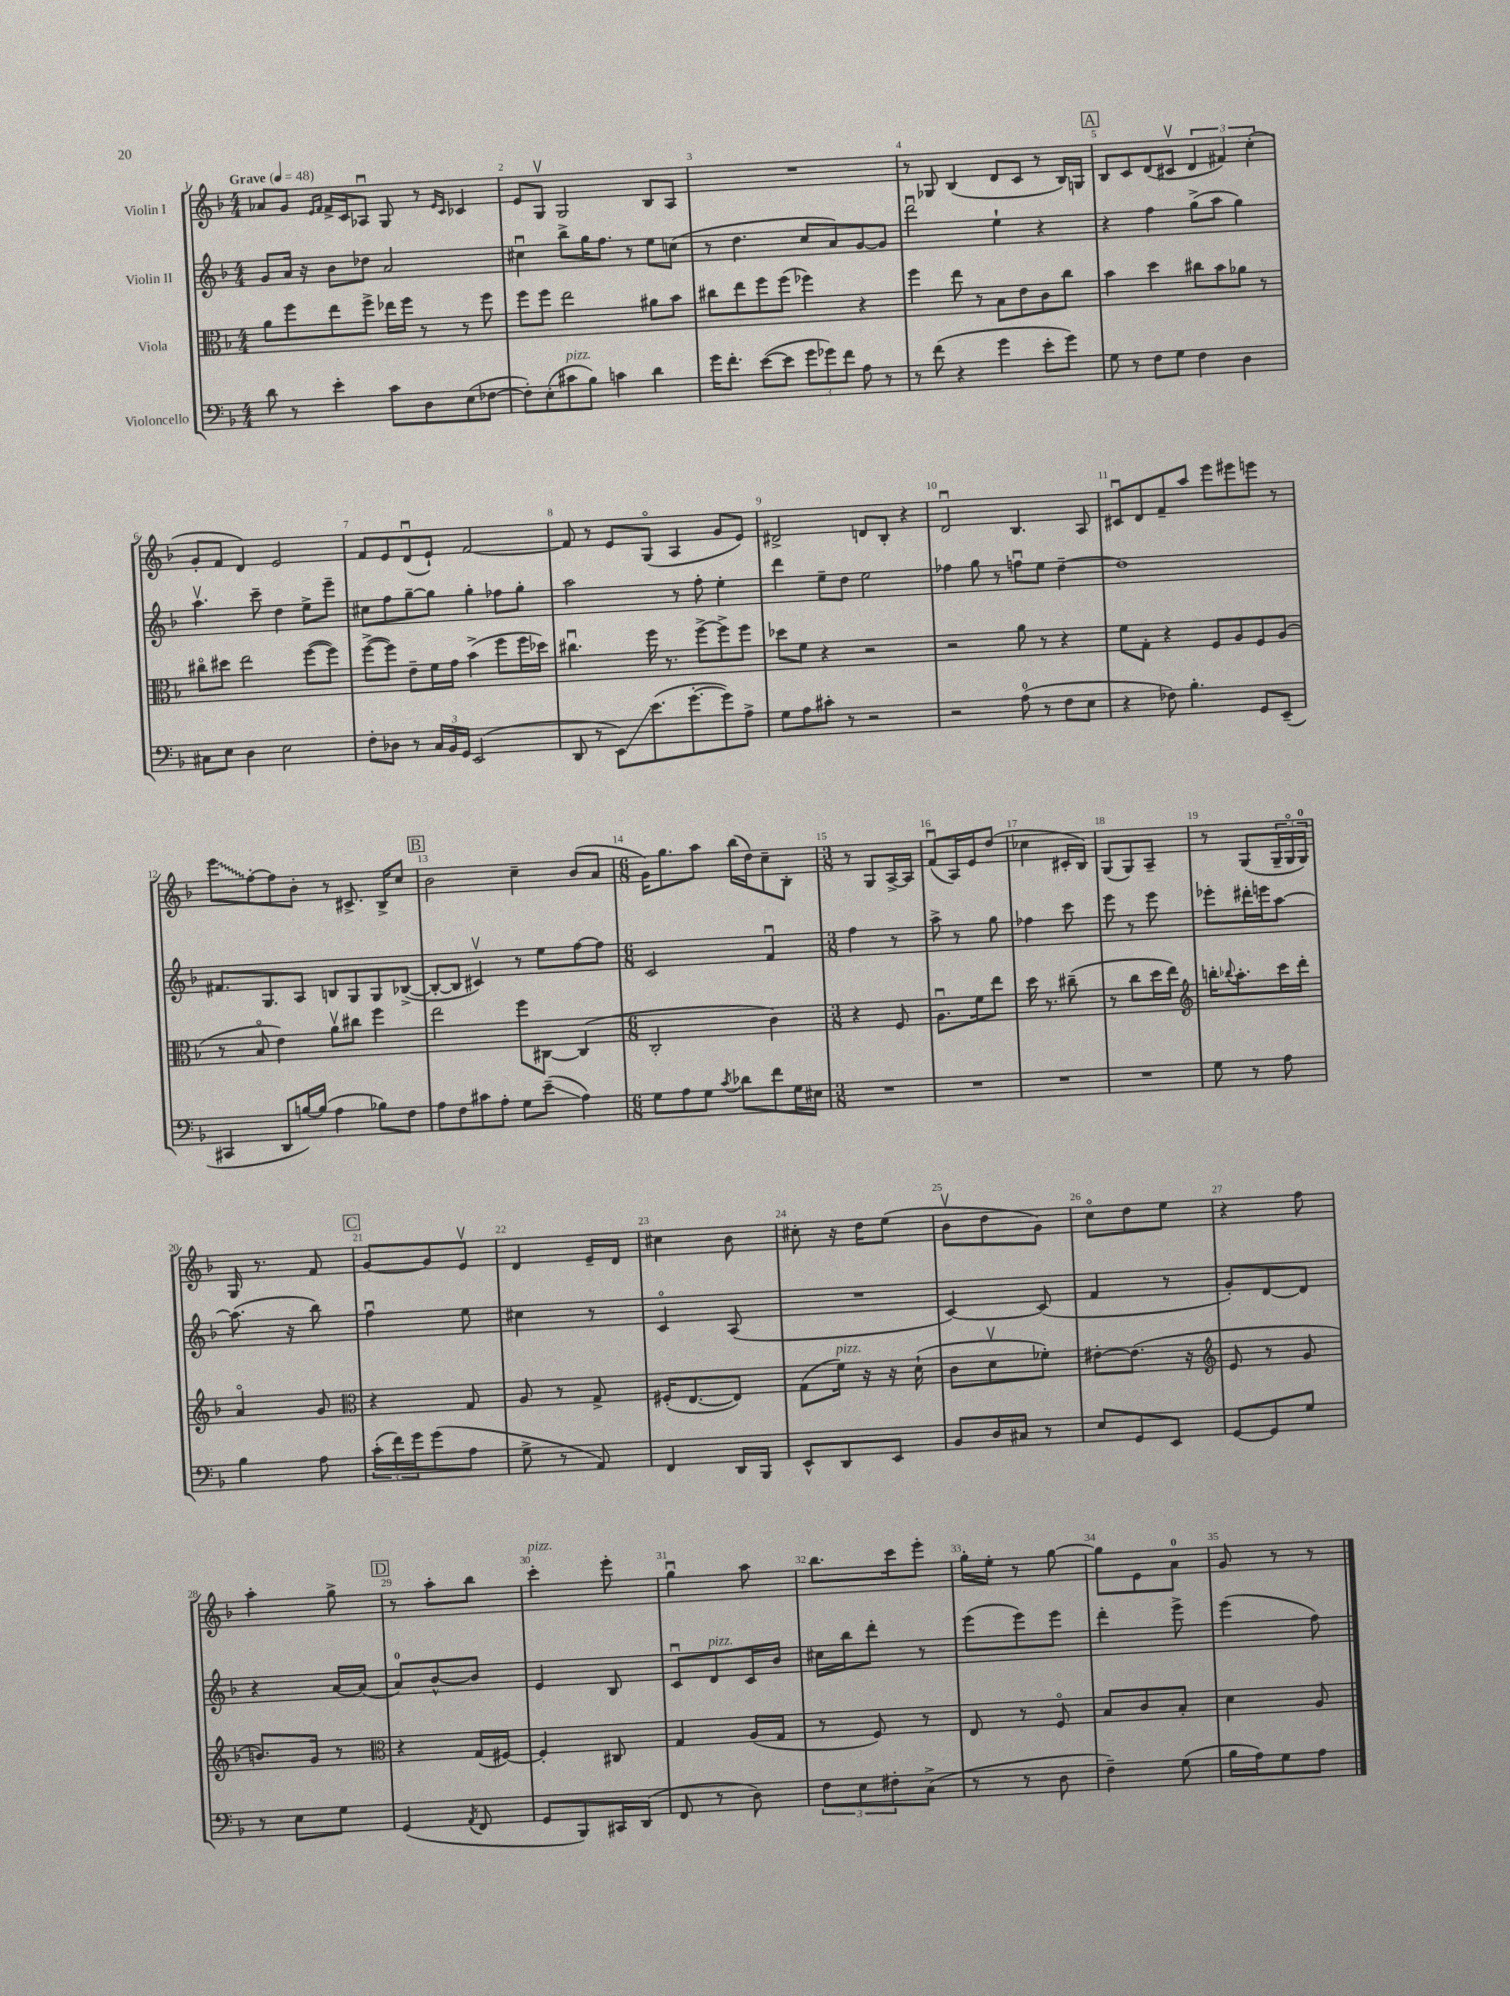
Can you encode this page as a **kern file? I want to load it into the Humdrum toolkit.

**kern	**kern	**kern	**kern
*staff4	*staff3	*staff2	*staff1
*clefF4	*clefC3	*clefG2	*clefG2
*k[b-]	*k[b-]	*k[b-]	*k[b-]
*M4/4	*M4/4	*M4/4	*M4/4
*MM48	*MM48	*MM48	*MM48
8d\	8a\L	8g/L	8a-/L
8r	8ff\	16a/Jk	8g/J
.	.	16r	.
.	.	.	16qqe/LL
.	.	.	16qqf/JJ
4e'\	8ee\	8b-\L	16f^/LL
.	.	.	16c/J
.	8ff^\J	8dd-\J	8A-u/J
8c\L	16ee-\LL	2a/	8G/
.	16ff\JJ	.	.
8D\	8r	.	8r
.	.	.	16qqe/LL
.	.	.	16qqc/JJ
(8E\	8r	.	4c-/
[8F-\J	8ff\	.	.
=	=	=	=
8F-'\]L)	8ff\L	4cc#u\	8e/L
(8E'\	8ff\J	.	8Gv/J
8c#\	2ee\	8bb-^\L	2G/
8B-\J)	.	16gg\K	.
.	.	8.ff\J	.
4c\	.	.	.
.	.	8r	.
4d\	8a#\L	8ee\L	8B-/L
.	8b-\J	(8cc\J	8A/J
=	=	=	=
16g\LK	8cc#\L	8r	1r
8.f'\J	.	.	.
.	8ee\	4.dd\	.
([8e\L	8ff\	.	.
8e\]J	(8ff\J	.	.
12g\L	4ff-\)	8cc/L	.
12g-\)	.	.	.
.	.	8a/)	.
12f\J	.	.	.
8A\	4r	[8g/	.
8r	.	8g/]J	.
=	=	=	=
8r	4ff\	2dddu\	8r
(8f\	.	.	8G-/
4r	8ee\	.	(4B-/
.	8r	.	.
4g\	8B-\L	4ee`\	8d/L
.	8e\	.	8c/J
8e'\L	8c\	4r	8r
8g\J)	8cc\J	.	16B-/LL)
.	.	.	16G/JJ
=	=	=	=
8G\	4b-\	4r	8B-/L
8r	.	.	8c/
8F\L	4dd\	4ff\	(8d/
8G\J	.	.	8c#v/J
4F\	8cc#\L	(8gg^\L	6d/
.	8b-\	8aa\J	.
.	.	.	6f#/)
4D\	8a-\J	4gg\)	.
.	.	.	(6cc'\
.	8r	.	.
=	=	=	=
8C#\L	8cc#o\L	4.aav\	8g'/L
8E\J	8dd#\J	.	8f/J
4D\	2ee\	.	4d/)
.	.	8ccc~\	.
2E\	.	4dd\	2e/
.	([8ff\L	8ee^\L	.
.	8ff\]J)	8eee~\J	.
=	=	=	=
8F'\L	([8ff^\L	8cc#\L	8f/L
8D-\J	8ff\]J)	8ff\	8e/
8r	8e~\L	[8gg~\	(8du/
24C/LL	16f\L	8gg\]J	8e`/J)
24BB-/	.	.	.
.	16g\JJ	.	.
24GG/JJ	.	.	.
(2EE/	(4b-^\	4gg'\	[2f/
.	8ff\L	8ff-\L	.
.	16ff\L	8gg'\J	.
.	16dd-\JJ)	.	.
=	=	=	=
8DD/	4.cc#u\	2aa\	8f/]
8r	.	.	8r
8EE\L)	.	.	8e/L
(8.e\	16ff\	.	(8Go/J
.	8.r	.	.
.	.	8r	4A/
[8.g'\	.	.	.
.	[8ff^\L	8ff'\	.
8g\])	8ff^\]	4ee'\	8g/L
8A^\J	8ff\J	.	8e/J)
=	=	=	=
8G\L	8dd-\L	4ddd\	2d#^/
8A\	8f\J	.	.
8c#'\J	4r	8ee~\L	.
8r	.	8dd\J	.
2r	2r	2ee\	8d/L
.	.	.	8B-'/J
.	.	.	4r
=	=	=	=
2r	2r	4ff-\	2du/
.	.	8gg\	.
.	.	8r	.
(8A\	8a\	8ffu\L	4.B-/
8r	8r	8ee\J	.
8F\L	4r	[4dd~\	.
8E\J	.	.	8A/
=	=	=	=
4r	8f\L	1dd]	8c#u/L
.	8G'\J	.	8d/
8F-\)	4r	.	8f~/
4.B-'\	.	.	8aa/J
.	8F/L	.	8eee\L
.	8A/	.	8eee#\
8GG/L	8F/	.	8eee\J
(8EE~/J	(8A/J	.	8r
=	=	=	=
4CC#/	8r	8.f#/L	8eee\L
.	8B-o/	.	[8ff'\
.	.	8.G/	.
8DD/L	4e\)	.	8ff\]
[16B/L)	.	8A/J	8b-'\J
(16B/]JJ	.	.	.
4A\	8av\L	8B/L	8r
.	8cc#\J	8G/	8.c#^/
8B-\L)	4ff\	8G/	.
.	.	.	16B-^/LK
8F\J	.	([8B-^/J	8cc/J
=	=	=	=
8A\L	2ee\	8B-'/_L	2b-\
8F\	.	8B-/]J	.
8c#\	.	4c#v/)	.
8A'\J	.	.	.
8G\L	8ff\L	8r	4cc~\
(8e~\J	[8C#\J	8ee\L	.
4A\)	(4C#/]	[8ff\	(8b-/L
.	.	8ff\]J	8a/J
=	=	=	=
*M6/8	*M6/8	*M6/8	*M6/8
8G\L	2C'/	2c/	16g\LK)
.	.	.	8.gg\
8A\	.	.	.
8G\J	.	.	8aa\J
8qc/	.	.	.
8d-\L	.	.	(16bb-\LL
.	.	.	16dd\J)
8f\	4c\)	4fu/	8cc~\
16G\L	.	.	8B-'\J
16E#\JJ	.	.	.
=	=	=	=
*M3/8	*M3/8	*M3/8	*M3/8
4.r	4r	4ff\	8r
.	.	.	8G/L
.	8F/	8r	[16A^/L
.	.	.	16A/]JJ
=	=	=	=
4.r	8.Au\L	8aa^\	(8fu/L
.	.	8r	16A/L)
.	16f\k	.	16e/J
.	8ee\J	8gg\	(8dd/J
=	=	=	=
4.r	16dd\	4ff-\	4cc-\
.	8.r	.	.
.	(8cc#~\	8ccc\	16c#'/LL
.	.	.	16B-/JJ)
=	=	=	=
4.r	8r	8eee\	(8G/L
.	8cc\L	8r	8G/)
.	16dd\L	8eee\	8A~/J
.	16ee\JJ)	.	.
=	=	=	=
*	*clefG2	*	*
8G\	16bb'\LK	8eee-'\L	8r
.	8qqbb-/	.	.
.	8.aa'\	.	.
8r	.	16ddd#'\L	(8G/L
.	.	16eee\J	.
8A\	16ccc\L	[8aa\J	24G~/L
.	.	.	24Go/
.	16ddd'\JJ	.	.
.	.	.	24G/JJ)
=	=	=	=
4B-\	4ao/	(8.aa\]	16G/
.	.	.	8.r
.	.	16r	.
8A\	8g/	8bb-\)	8f/
=	=	=	=
*	*clefC3	*	*
(24c'\LL	4r	4ffu\	[8g/L
24f\)	.	.	.
24g\J	.	.	.
(8g\	.	.	8g/]
8A\J	8G/	8ee\	8ev/J
=	=	=	=
8G^\	8A/	4cc#\	4d/
8r	8r	.	.
8AA/)	8G^/	8r	16e~/LL
.	.	.	16d/JJ
=	=	=	=
4FF/	(16F#'/LK	4co/	4cc#\
.	[8.E/	.	.
16DD/LL	8E/]J)	(8A/	8b-\
16BBB-/JJ	.	.	.
=	=	=	=
8EE^^/L	(8G\L	4.r	8cc#'\
8DD/	16f\Jk)	.	16r
.	16r	.	16dd\LK
8EE/J	16r	.	(8ee\J
.	(16d`\	.	.
=	=	=	=
8BB-/L	8c\L	[4c/)	8b-v\L
16D/L	8dv\	.	8dd\
16C#/JJ	.	.	.
8r	8f-'\J)	(8c/]	8g\J)
=	=	=	=
8E/L	[8e#'\L	4f/	8cco\L
8GG/	(8.e#\]J	.	8dd\
8EE/J	.	8r	8ee\J
.	16r	.	.
=	=	=	=
*	*clefG2	*	*
[8GG/L	8e/	8g'/L)	4r
8GG/]	8r	[8d/	.
8G/J	8g/	8d/]J	8ff\
=	=	=	=
8r	8.b/L)	4r	4aa'\
8E\L	.	.	.
.	16g/Jk	.	.
8G\J	8r	[16a/LL	8gg^\
.	.	(16a/]JJ	.
=	=	=	=
*	*clefC3	*	*
(4GG/	4r	8a/L)	8r
.	.	[8b-^^/	8aa'\L
8qAA/	.	.	.
8FF/	(16G/LL	8b-/]J	8bb-\J
.	[16F#/JJ)	.	.
=	=	=	=
8GG/L	4F#'/]	4e/	4ccc'\
8BBB-/)	.	.	.
16CC#/L	8C#/	8B-/	8eee'\
(16DD/JJ	.	.	.
=	=	=	=
8FF/	4G/	8cu/L	4ggu\
8r	.	8d/	.
8D\)	(16A/LL	16c/L	8aa\
.	16G/JJ	16b-/JJ	.
=	=	=	=
12F\L	8r	16cc#\LL	8.bb-\L
.	.	16bb-\J	.
12E\	.	.	.
.	8F/)	8ddd'\J	.
12F#'\	.	.	.
.	.	.	16ccc\k
(8C^\J	8r	8r	8eee'\J
=	=	=	=
8r	8E/	(8eee\L	16gg'\LL
.	.	.	16ee'\JJ
8r	8r	8eee\)	8r
8D\	8Fo/	8eee\J	[8gg\
=	=	=	=
4F~\)	8B-/L	4ddd'\	8gg\]L
.	8c/	.	8e\
(8G\	8B-'/J	8eee^\	8a\J
=	=	=	=
16B-\LL	4d\	(4eee\	8g/
16A\J)	.	.	.
8G\	.	.	8r
8A\J	8A/	8ff\)	8r
==	==	==	==
*-	*-	*-	*-
